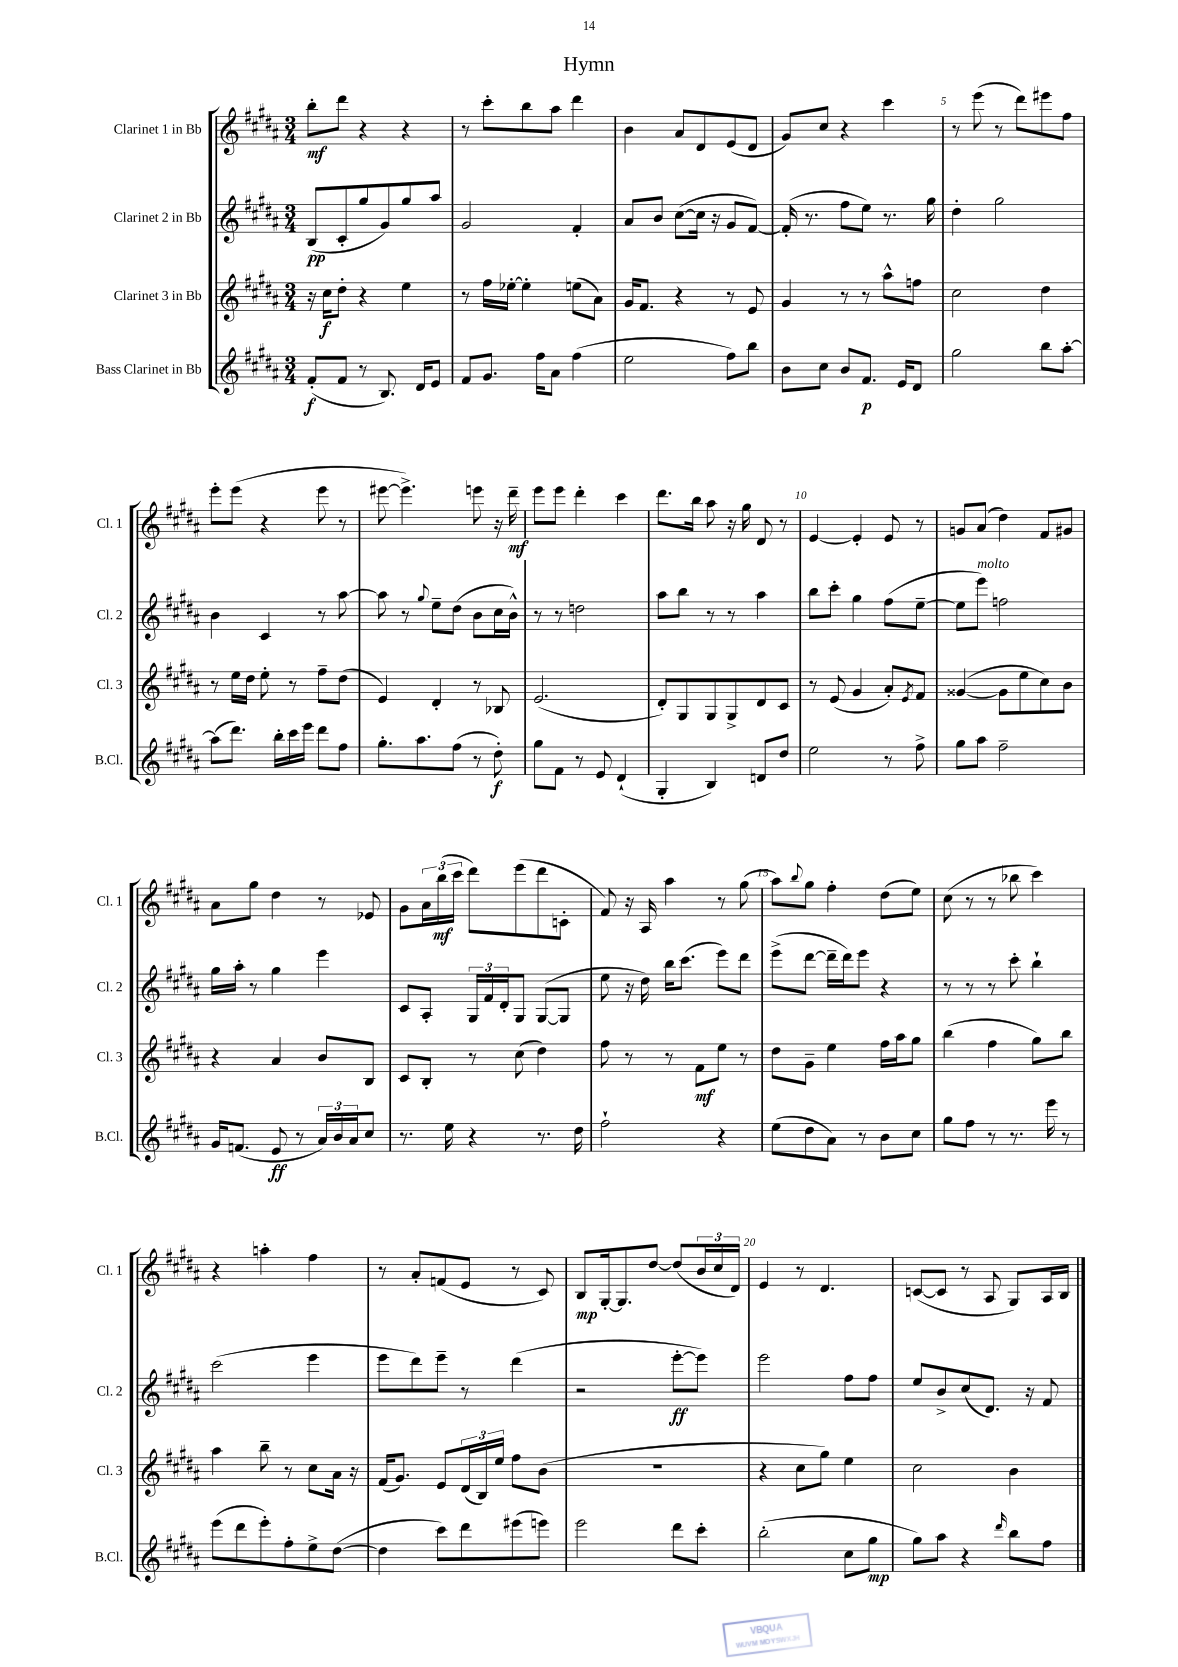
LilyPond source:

\header { title = "Hymn" }
<<
\new StaffGroup <<
\new Staff = "s0" \with { instrumentName = "Clarinet 1 in Bb" shortInstrumentName = "Cl. 1" } {
    \clef treble \key b \major \numericTimeSignature \time 3/4
    b''8-.\mf dis'''8 r4 r4 |
    r8 cis'''8-. b''8 ais''8 dis'''4 |
    b'4 ais'8 dis'8 e'8( dis'8 |
    gis'8) cis''8 r4 cis'''4 |
    r8 e'''8( r8 dis'''8) eis'''8 fis''8 |
    e'''8-. e'''8( r4 e'''8 r8 |
    eis'''8~ eis'''4.->) e'''8 r16 dis'''16--\mf |
    e'''8 e'''8 dis'''4-. cis'''4 |
    dis'''8. b''16 ais''8 r16 gis''16 dis'8 r8 |
    e'4~ e'4-. e'8 r8 |
    g'8 ais'8( dis''4) fis'8 gis'8 |
    ais'8 gis''8 dis''4 r8 ees'8 |
    gis'8 \tuplet 3/2 { ais'16 b''16\mf( cis'''16 } dis'''8) e'''8( dis'''8 c'8-. |
    fis'8) r16 ais16 ais''4 r8 gis''8( |
    ais''8) \appoggiatura { b''8 } gis''8 fis''4-. dis''8( e''8) |
    cis''8( r8 r8 bes''8 cis'''4) |
    r4 a''4-. fis''4 |
    r8 ais'8-. f'8( e'8 r8 cis'8) |
    b8\mp gis16~-. gis8. dis''8~ dis''8( \tuplet 3/2 { b'16 cis''16 dis'16) } |
    e'4 r8 dis'4. |
    c'8~( c'8 r8 ais8 gis8) ais16 b16 \bar "|." |
}
\new Staff = "s1" \with { instrumentName = "Clarinet 2 in Bb" shortInstrumentName = "Cl. 2" } {
    \clef treble \key b \major \numericTimeSignature \time 3/4
    b8\pp( cis'8-. gis''8 gis'8) gis''8 ais''8 |
    gis'2 fis'4-. |
    ais'8 b'8 cis''8~( cis''16 r16 gis'8 fis'8~) |
    fis'16-.( r8. fis''8 e''8) r8. gis''16 |
    dis''4-. gis''2 |
    b'4 cis'4 r8 ais''8~ |
    ais''8 r8 \appoggiatura { gis''8 } e''8-- dis''8( b'8 cis''16 b'16-^) |
    r8 r8 d''2 |
    ais''8 b''8 r8 r8 ais''4 |
    b''8 cis'''8-. gis''4 fis''8( e''8~-- |
    e''8 e'''8^\markup { \italic "molto" }) f''2 |
    gis''16 ais''16-. r8 gis''4 e'''4 |
    cis'8 ais8-. \tuplet 3/2 { gis16 fis'16 dis'16-. } gis8 gis8~( gis8 |
    e''8 r16 dis''16) b''16 cis'''8.( e'''8) dis'''8 |
    e'''8->( dis'''8~ dis'''16-- dis'''16) e'''8 r4 |
    r8 r8 r8 cis'''8-. b''4-! |
    cis'''2( e'''4 |
    e'''8 dis'''8) e'''8-- r8 dis'''4( |
    r2 e'''8~-.\ff e'''8) |
    e'''2 fis''8 fis''8 |
    e''8 b'8-> cis''8( dis'8.) r16 fis'8 \bar "|." |
}
\new Staff = "s2" \with { instrumentName = "Clarinet 3 in Bb" shortInstrumentName = "Cl. 3" } {
    \clef treble \key b \major \numericTimeSignature \time 3/4
    r16 cis''16\f dis''8-. r4 e''4 |
    r8 fis''16 ees''16~-. ees''4-. e''8( ais'8) |
    gis'16 fis'8. r4 r8 e'8 |
    gis'4 r8 r8 ais''8-^ f''8 |
    cis''2 dis''4 |
    r8 e''16 dis''16 e''8-. r8 fis''8-- dis''8( |
    e'4) dis'4-. r8 bes8 |
    e'2.( |
    dis'8-.) gis8 gis8 gis8-> dis'8 cis'8 |
    r8 e'8( gis'4 ais'8-.) \acciaccatura { e'8 } fis'8 |
    gisis'4~( gisis'8 e''8 cis''8) b'8 |
    r4 ais'4 b'8 b8 |
    cis'8 b8-. r8 cis''8( dis''4) |
    fis''8 r8 r8 fis'8\mf e''8 r8 |
    dis''8 gis'8-- e''4 fis''16 ais''16 gis''8 |
    b''4( fis''4 gis''8) b''8 |
    ais''4 b''8-- r8 cis''8 ais'16 r16 |
    fis'16( gis'8.) e'8 \tuplet 3/2 { dis'16( b16) e''16 } fis''8 b'8( |
    R2. |
    r4 cis''8 gis''8) e''4 |
    cis''2 b'4 \bar "|." |
}
\new Staff = "s3" \with { instrumentName = "Bass Clarinet in Bb" shortInstrumentName = "B.Cl." } {
    \clef treble \key b \major \numericTimeSignature \time 3/4
    fis'8-.\f( fis'8 r8 b8.) dis'16 e'8 |
    fis'8 gis'8. fis''16 ais'8 fis''4( |
    e''2 fis''8) b''8 |
    b'8 cis''8 b'8 fis'8.\p e'16 dis'8 |
    gis''2 b''8 ais''8~-. |
    ais''8( dis'''8.) b''16-. cis'''16 e'''16 dis'''8 fis''8 |
    gis''8.-. ais''8. fis''8( r8 dis''8-.\f) |
    gis''8 fis'8 r8 e'8 dis'4-!( |
    gis4-. b4) d'8 dis''8 |
    e''2 r8 fis''8-> |
    gis''8 ais''8 fis''2-- |
    gis'16 f'8.( e'8\ff r8 \tuplet 3/2 { ais'16) b'16 ais'16 } cis''8 |
    r8. e''16 r4 r8. dis''16 |
    fis''2-! r4 |
    e''8( dis''8 ais'8) r8 b'8 cis''8 |
    gis''8 fis''8 r8 r8. e'''16 r8 |
    e'''8( dis'''8 e'''8-.) fis''8-. e''8-> dis''8~( |
    dis''4 cis'''8) dis'''8 eis'''8( e'''8) |
    e'''2 dis'''8 cis'''8-. |
    b''2-.( cis''8 gis''8\mp |
    gis''8) ais''8 r4 \grace { dis'''16 } b''8 fis''8 \bar "|." |
}
>>
>>
\layout { \context { \Score \override BarNumber.break-visibility = ##(#f #t #t) barNumberVisibility = #(every-nth-bar-number-visible 5) } }
